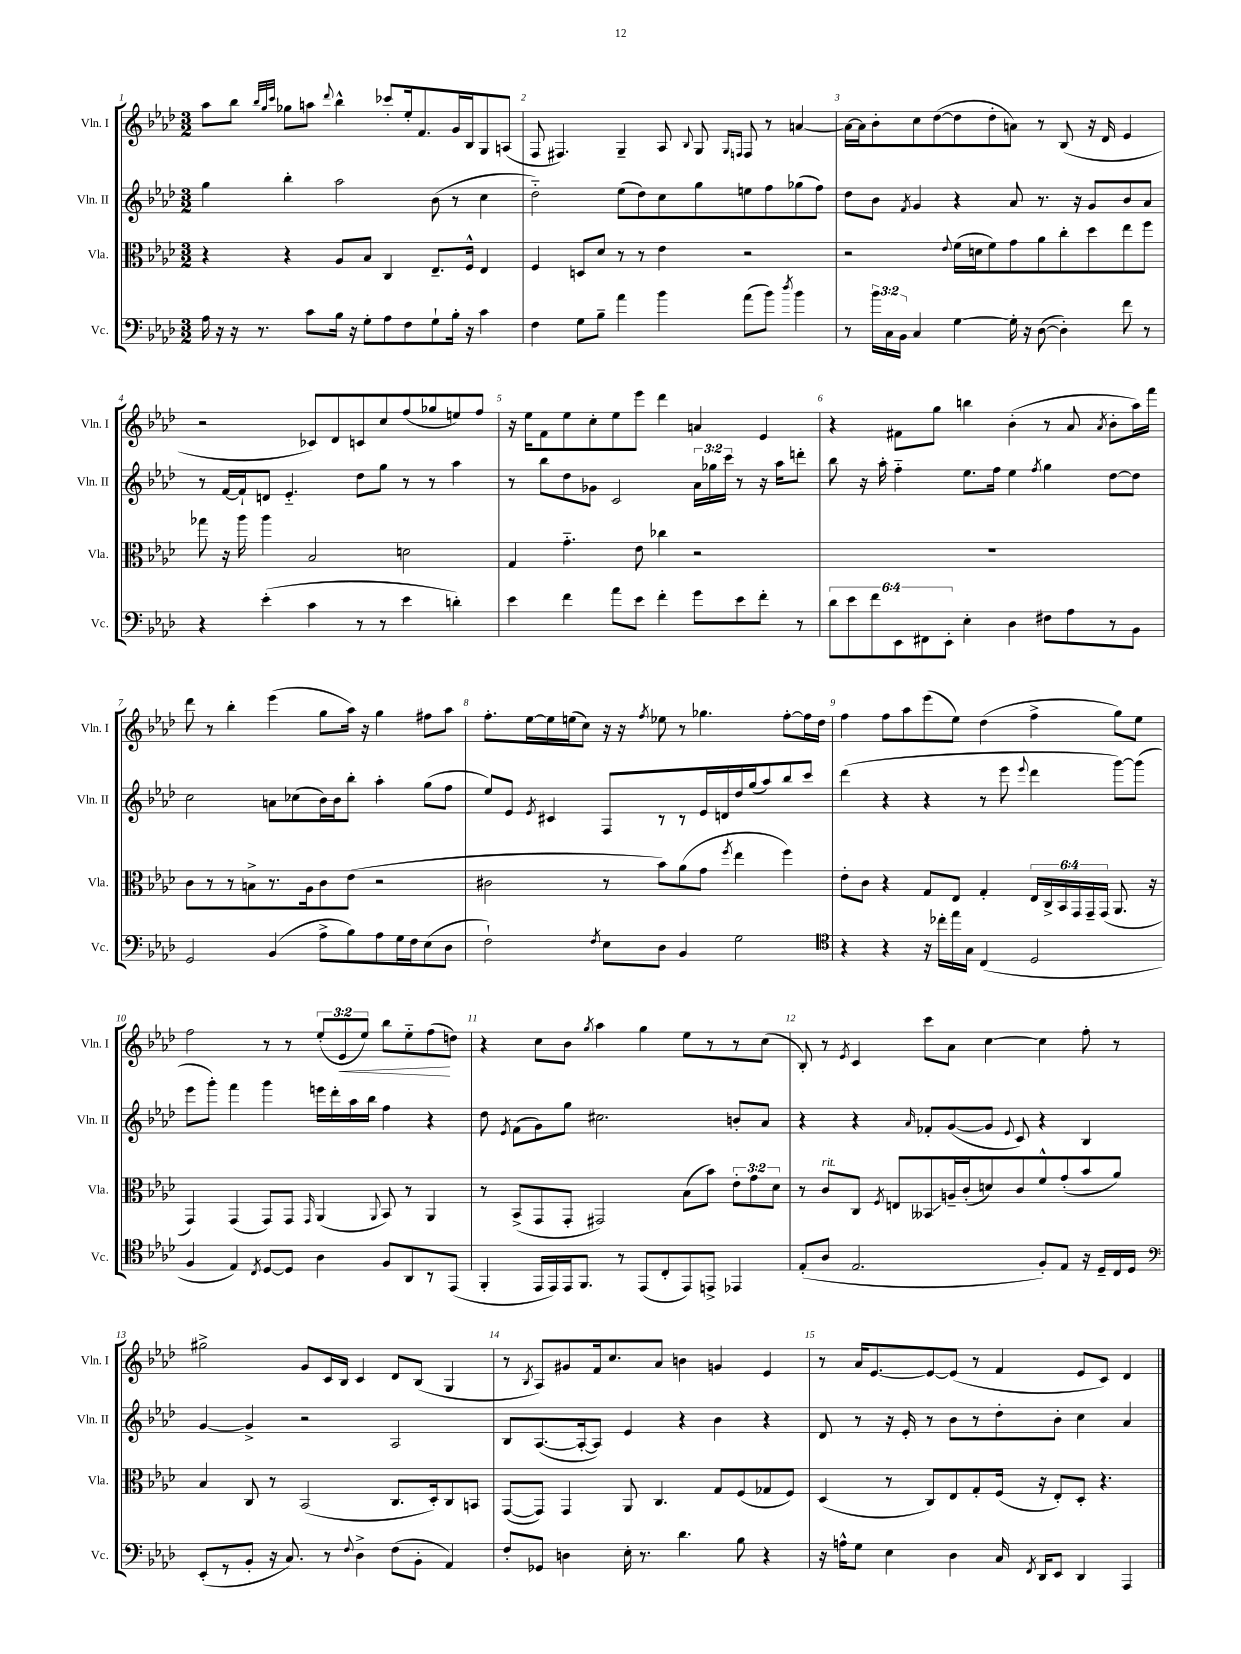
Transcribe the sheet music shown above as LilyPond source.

<<
\new StaffGroup <<
\new Staff = "s0" \with { instrumentName = "Vln. I" shortInstrumentName = "Vln. I" } {
    \clef treble \key aes \major \numericTimeSignature \time 3/2 \override Staff.TupletNumber.text = #tuplet-number::calc-fraction-text
    \autoBeamOff aes''8[ bes''8] \grace { bes''32[ g''32 c'''32] } ges''8[ a''8] \appoggiatura { des'''8 } bes''4-^ ces'''8[-. ees''16-. f'8. g'16 bes16 g8 a8]( |
    f8 fis4.) g4-- aes8 \appoggiatura { bes8 } g8 \grace { g16[ f16] } f8 r8 a'4~ |
    a'16[~ a'16 bes'8-. c''8 des''8~( des''8 des''8-. a'8]) r8 bes8( r16 des'16 ees'4 |
    r2 ces'8[) des'8 c'8 c''8 f''8( ges''8 e''8) f''8] |
    r16 ees''16[ f'8 ees''8 c''8-. ees''8 ees'''8] des'''4 a'4 ees'4 |
    r4 fis'8[ g''8] b''4 bes'4-.( r8 aes'8 \acciaccatura { aes'8 } bes'8[-. aes''16) f'''16] |
    des'''8 r8 bes''4-. ees'''4( g''8[ aes''16]) r16 g''4 fis''8[ aes''8] |
    f''8.[-. ees''16~ ees''16 e''16( c''8]) r16 r16 \acciaccatura { f''8 } ees''8 r8 ges''4. f''8[~-. f''16 des''16] |
    f''4 f''8[ aes''8 ees'''8( ees''8]) des''4( f''4-> g''8[) ees''8] |
    f''2 r8 r8 \tuplet 3/2 { ees''8[-.( ees'8\< ees''8]) } bes''8[ ees''8-_ f''8\!( d''8]) |
    r4 c''8[ bes'8] \acciaccatura { g''8 } aes''4 g''4 ees''8[ r8 r8 c''8]( |
    bes8-.) r8 \acciaccatura { ees'8 } c'4 c'''8[ aes'8] c''4~ c''4 f''8-. r8 |
    gis''2-> g'8[ c'16 bes16] c'4 des'8[ bes8]( g4 |
    r8 \acciaccatura { bes8 } aes8[) gis'8 f'16 c''8. aes'8] b'4 g'4 ees'4 |
    r8 aes'16[ ees'8.~ ees'8~ ees'8]( r8 f'4 ees'8[ c'8]) des'4 \bar "|." |
}
\new Staff = "s1" \with { instrumentName = "Vln. II" shortInstrumentName = "Vln. II" } {
    \clef treble \key aes \major \numericTimeSignature \time 3/2 \override Staff.TupletNumber.text = #tuplet-number::calc-fraction-text
    \autoBeamOff g''4 bes''4-. aes''2 bes'8( r8 c''4 |
    des''2-_) ees''8[( des''8) c''8 g''8 e''8 f''8 ges''8( f''8]) |
    des''8[ bes'8] \acciaccatura { f'8 } g'4 r4 aes'8 r8. r16 g'8[ bes'8 aes'8] |
    r8 f'16[~ f'16-! d'8] ees'4.-_ des''8[ g''8] r8 r8 aes''4 |
    r8 bes''8[ des''8 ges'8] c'2 \tuplet 3/2 { aes'16[ ges''16 c'''16] } r8 r16 aes''16[ d'''8]-. |
    bes''8 r16 aes''16-. f''4-_ ees''8.[ f''16] ees''4 \acciaccatura { f''8 } g''4 des''8[~ des''8] |
    c''2 a'8[ ces''8( bes'16) bes'16 bes''8]-. aes''4-. g''8[( f''8] |
    ees''8[) ees'8] \acciaccatura { ees'8 } cis'4 f8[ r8 r8 ees'16 d'16 des''16 g''16( aes''8) bes''8 c'''8] |
    des'''4( r4 r4 r8 ees'''8 \appoggiatura { ees'''8 } des'''4 g'''8[~) g'''8]( |
    ees'''8[ g'''8]-.) f'''4 g'''4 e'''16[ des'''16-. aes''16 bes''16] f''4 r4 |
    des''8 \acciaccatura { ees'8 } f'8[( g'8) g''8] cis''2. b'8[-. aes'8] |
    r4 r4 \grace { aes'16 } fes'8[-. g'8~( g'8] \appoggiatura { ees'8 } c'8) r4 bes4 |
    g'4~ g'4-> r2 aes2 |
    bes8[ aes8.~( aes16~-. aes8]) ees'4 r4 bes'4 r4 |
    des'8 r8 r16 ees'16-. r8 bes'8[ r8 des''8-. bes'8]-. c''4 aes'4 \bar "|." |
}
\new Staff = "s2" \with { instrumentName = "Vla." shortInstrumentName = "Vla." } {
    \clef alto \key aes \major \numericTimeSignature \time 3/2 \override Staff.TupletNumber.text = #tuplet-number::calc-fraction-text
    \autoBeamOff r4 r4 aes8[ bes8] c4 ees8.[-- f16]-^ ees4 |
    f4 d8[ des'8] r8 r8 ees'4 r2 |
    r2 \appoggiatura { ees'8 } f'16[( d'16 f'8) g'8 aes'8 c''8-. des''8 ees''8 f''8] |
    ges''8 r16 aes''16 aes''4 bes2 d'2 |
    g4 g'4.-_ ees'8 ces''4 r2 |
    R1. |
    c'8[ r8 r8 b8-> r8. aes16 c'8 ees'8]( r2 |
    cis'2 r8 bes'8[) aes'8( g'8] \acciaccatura { f''8 } ees''4 f''4) |
    ees'8[-. c'8] r4 g8[ ees8] g4-. \tuplet 6/4 { ees16[ c16-> bes,16 g,16 g,16-- g,16]( } aes,8. r16 |
    g,4) g,4( g,8[) g,8] \grace { g,16 } aes,4( \appoggiatura { aes,8 } bes,8) r8 aes,4 |
    r8 bes,8[->( g,8 g,8]-. gis,2) bes8[( bes'8]) \tuplet 3/2 { ees'8[-. g'8 des'8] } |
    r8 c'8[^\markup { \italic "rit." } c8] \acciaccatura { f8 } e8[ beses,8\glissando a16-- c'16-.( d'8) c'8 f'8-^ g'8-.( bes'8 aes'8]) |
    bes4 c8 r8 bes,2( c8.[ des16-.) c8 b,8] |
    g,8[~( g,8]) g,4 aes,8 c4. g8[ f8( ges8 f8]) |
    des4( r8 c8[) ees8 g8-. f16]( r16 ees8[-.) des8]-. r4. \bar "|." |
}
\new Staff = "s3" \with { instrumentName = "Vc." shortInstrumentName = "Vc." } {
    \clef bass \key aes \major \numericTimeSignature \time 3/2 \override Staff.TupletNumber.text = #tuplet-number::calc-fraction-text
    \autoBeamOff aes16 r16 r16 r8. c'8[ bes16] r16 g8[-. aes8 f8 g8-! bes16]-. r16 c'4 |
    f4 g8[ bes8]-- aes'4 bes'4 aes'8[( bes'8]) \acciaccatura { des''8 } bes'4 |
    r8 \tuplet 3/2 { bes'16[ c16 bes,16] } c4 g4~ g16-. r16 des8~( des4-.) f'8 r8 |
    r4 ees'4-.( c'4 r8 r8 ees'4 d'4-.) |
    ees'4 f'4 aes'8[ ees'8] f'4-. g'8[ ees'8 f'8]-. r8 |
    \tuplet 6/4 { des'8[ ees'8 f'8 ees,8 fis,8 ees,8]-. } ees4-. des4 fis8[ aes8 r8 bes,8] |
    g,2 bes,4( aes8[-> bes8) aes8 g16 f16 ees8( des8] |
    f2-!) \acciaccatura { f8 } ees8[ des8] bes,4 g2 |
    \clef tenor r4 r4 r16 ces''16[-. ees''16 g16] c4( des2 |
    f4 ees4) \acciaccatura { c8 } des8[~ des8] aes4 f8[ aes,8 r8 ees,8]( |
    f,4-. ees,16[ ees,16) ees,16 f,8.] r8 ees,8[( c8-. ees,8) e,8]-> ees,4 |
    ees8[-.( aes8] ees2. f8[-.) ees8] r16 des16[-- c16 des16] |
    \clef bass ees,8[-.( r8 bes,8]-. r16 c8.) r8 \appoggiatura { f8 } des4-> f8[( bes,8]-. aes,4) |
    f8[-. ges,8] d4 ees16-. r8. des'4. bes8 r4 |
    r16 a16[-^ g8] ees4 des4 c16 \acciaccatura { f,8 } des,16[ ees,8] des,4 aes,,4 \bar "|." |
}
>>
>>
\layout { \context { \Score \override BarNumber.break-visibility = ##(#f #t #t) barNumberVisibility = #all-bar-numbers-visible } }
